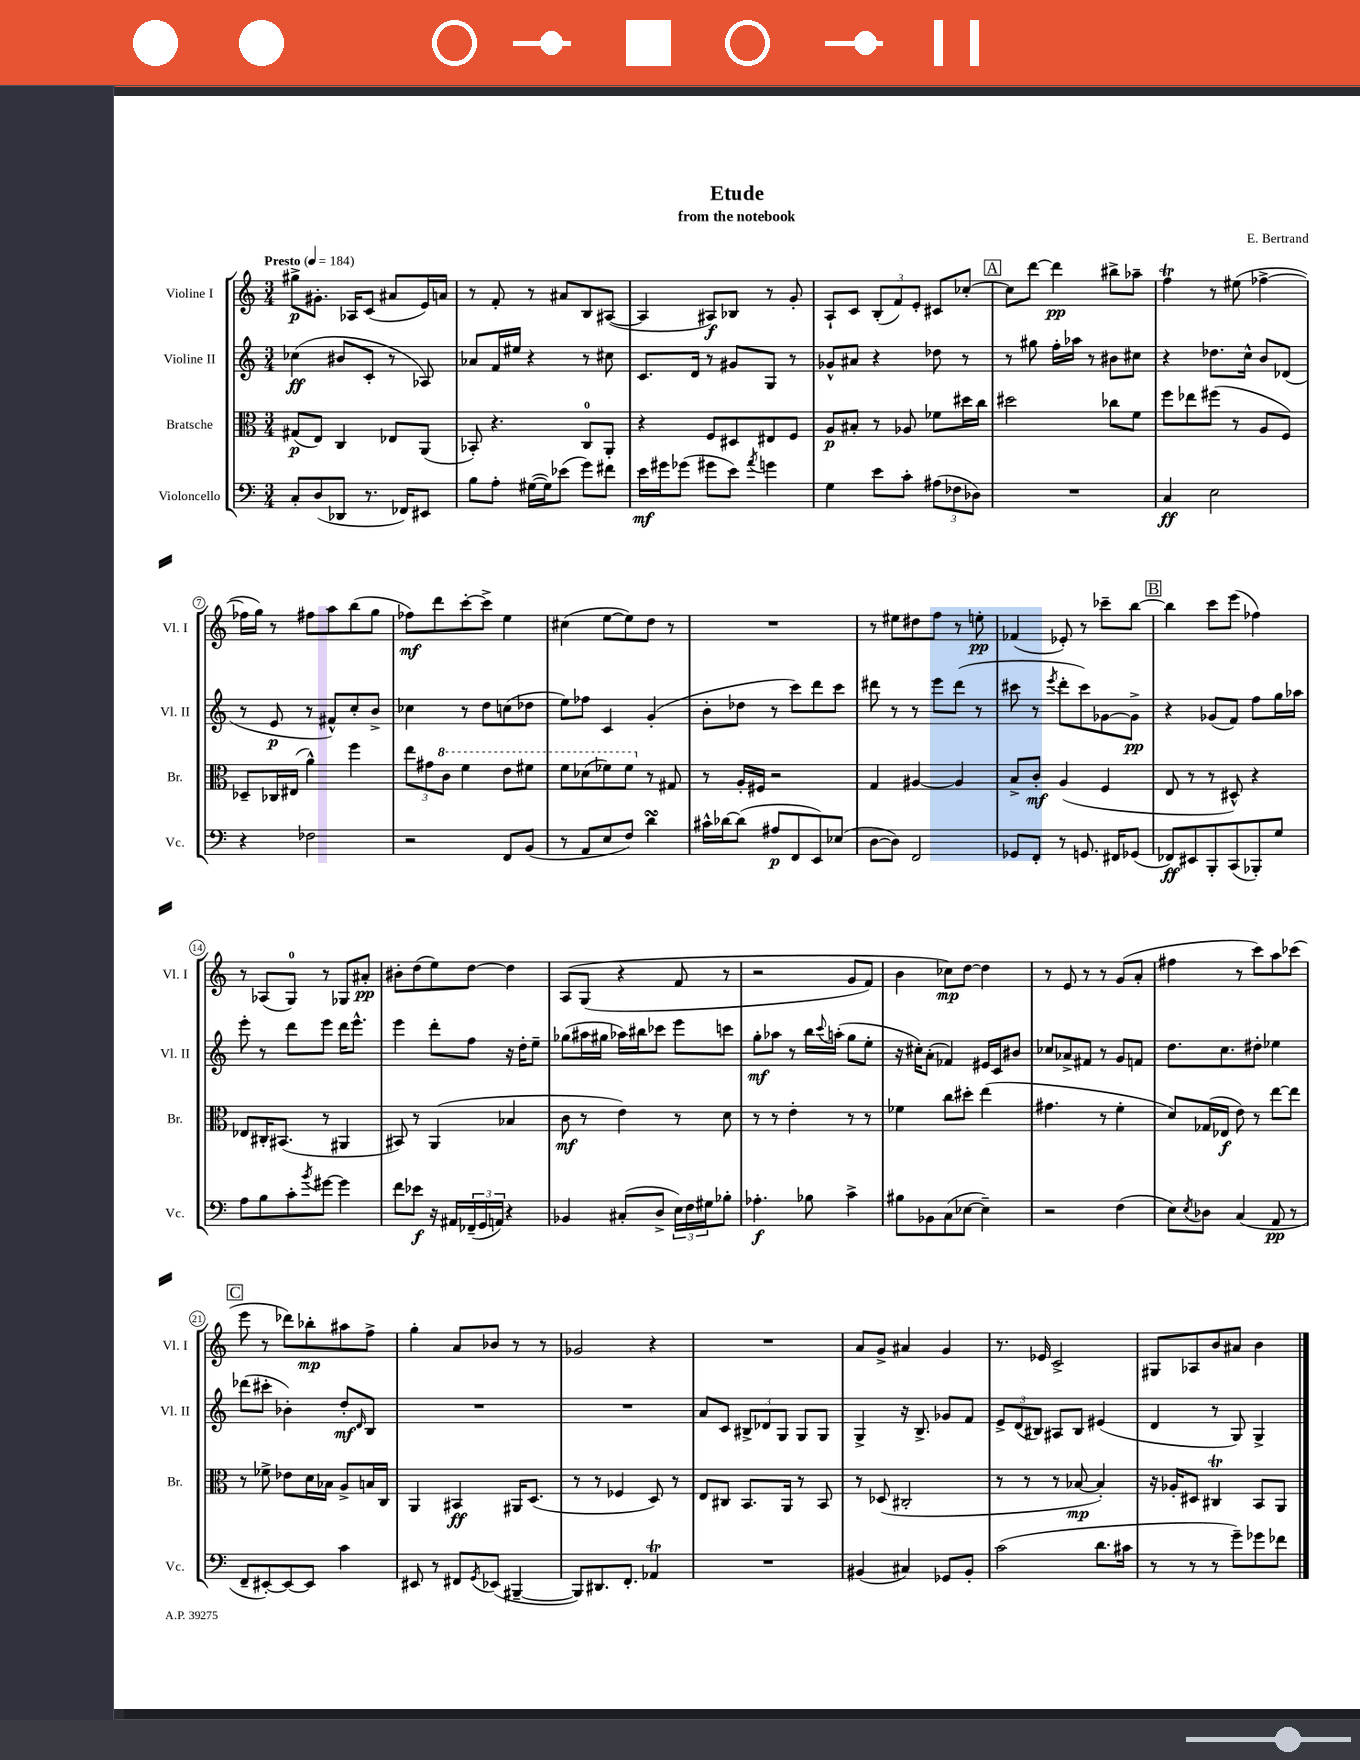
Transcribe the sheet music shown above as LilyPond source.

\header { title = "Etude" composer = "E. Bertrand" subtitle = "from the notebook" }
<<
\new StaffGroup <<
\new Staff = "s0" \with { instrumentName = "Violine I" shortInstrumentName = "Vl. I" } {
    \clef treble \key c \major \numericTimeSignature \time 3/4 \tempo "Presto" 4 = 184
    gis''8->\p gis'8.-. aes16 c'8( ais'8 e'16) a'16 |
    r8 f'8-. r8 ais'8 b8 ais8~( |
    ais4 ais8\f) bes8 r8 g'8-. |
    a8-! c'8 \tuplet 3/2 { b8-.( f'8) e'8-. } cis'8 ces''8~-. |
    \mark \markup { \box "A" } ces''8 d'''8~ d'''4\pp bis''8-> aes''8-- |
    f''4\trill r8 eis''8( fes''4~-> |
    fes''16 g''16) r8 fis''8 a''8 b''8( g''8 |
    fes''8\mf) d'''8 c'''8~-. c'''8-> e''4 |
    cis''4( e''8~ e''8) d''8 r8 |
    R2. |
    r8 eis''8 dis''8 f''8 r8 e''8-.\pp |
    fes'4( ees'8-.) r8 ces'''8-- b''8~ |
    \mark \markup { \box "B" } b''4 c'''8 e'''8( fes''4) |
    r8 aes8( g8-0) r8 ges8 ais'8-.\pp |
    bis'8-. d''8( e''8) d''8~ d''4 |
    a8\( g8( r4 f'8 r8 |
    r2 g'8 f'8) |
    b'4 ces''8\mp\) d''8~ d''4 |
    r8 e'8 r8 r8 g'8( a'8-. |
    fis''4 r8 c'''8) a''8 ces'''8( |
    \mark \markup { \box "C" } e'''8 r8 des'''8) bes''8-.\mp ais''8 f''8-> |
    g''4-. a'8 bes'8 r8 r8 |
    ges'2 r4 |
    R2. |
    a'8 g'8-> ais'4 g'4 |
    r8. ees'16 c'2-> |
    gis8 aes8 b'8 ais'8 b'4 \bar "|." |
}
\new Staff = "s1" \with { instrumentName = "Violine II" shortInstrumentName = "Vl. II" } {
    \clef treble \key c \major \numericTimeSignature \time 3/4
    ces''4\ff( bis'8 c'8-. r8 aes8) |
    aes'8 f'16 eis''16 r4 r8 cis''8 |
    c'8. d'16 r8 gis'8 g8 r8 |
    ges'8-^ ais'8 r4 des''8 r8 |
    \mark \markup { \box "A" } r8 gis''8 f''16-. aes''16 r8 bis'8 cis''8 |
    r4 des''8. c''16-^ b'8 des'8( |
    r8 e'8\p r8 fis'8-^) c''8-. b'8-> |
    ces''4 r8 d''8 c''8( des''8 |
    e''8) fes''8 c'4 g'4-.( |
    b'8-. des''8 r8 c'''8) d'''8 c'''8 |
    dis'''8 r8 r8 e'''8 dis'''8( r8 |
    cis'''8 r8 \acciaccatura { e'''8 } d'''8-. cis'''8) ges'8~ ges'8->\pp |
    \mark \markup { \box "B" } r4 ges'8( f'8) f''8 g''16 aes''16 |
    e'''8-. r8 d'''8 e'''8 d'''16 e'''8.-^ |
    e'''4 d'''8-. f''8 r16 d''16-. e''8-- |
    ges''8( ais''16 gis''16 aes''16) bis''16 ces'''8 e'''8 c'''8 |
    g''8-.\mf aes''8 r8 b''16 \appoggiatura { c'''8 } a''16-.( g''8 e''8-. |
    r16 cis''16-.) a'8-.( fes'4) eis'16 c'16 bis'8 |
    ces''8 aes'8-> fis'8 r8 g'8 f'8 |
    d''8. c''8. dis''8-. ees''4 |
    \mark \markup { \box "C" } des'''8( cis'''8-. bes'4-.) d''8-.\mf \grace { d'16 } b8 |
    R2. |
    R2. |
    a'8 c'8 \tuplet 3/2 { bis8-> des'8 g8 } g8 g8 |
    g4-> r16 b8.-> ges'8 f'8 |
    \tuplet 3/2 { e'8-> d'8( bis8) } ais8 bis8 eis'4( |
    d'4 r8 g8) g4-> \bar "|." |
}
\new Staff = "s2" \with { instrumentName = "Bratsche" shortInstrumentName = "Br." } {
    \clef alto \key c \major \numericTimeSignature \time 3/4
    gis8\p( e8) c4 ees8 a,8( |
    bes,8-.) r4. c8-0 a,8-. |
    r4 f8 dis8 eis8 f8 |
    a8\p bis8-. r8 aes8 fes'8 dis''16 c''16 |
    \mark \markup { \box "A" } dis''2 ces''8 f'8 |
    f''8 ees''8 fis''8( r8 a8 f8) |
    des8-- ces16 eis16( a'4-^) f''4 |
    \tuplet 3/2 { e''8 gis'8 \ottava #1 c''8 } f''4 e''8 fis''8 |
    f''8 des''8( fes''8) fes''8 \ottava #0 r8 gis8 |
    r8 a16-. fis16 r2 |
    g4 ais4~ ais4 |
    b8-> c'8-.\mf a4( f4 |
    \mark \markup { \box "B" } e8 r8 r8 dis8-^) r4 |
    ees8 cis16-. bis,8.( r8 ais,4 |
    bis,8) r8 a,4( bes4 |
    c'8\mf r8 e'4) r8 d'8 |
    r8 r8 e'4-. r8 r8 |
    fes'4 c''8 dis''8-. e''4( |
    gis'4. r8 f'4-. |
    d'8) ges16( ees16\f e'8) r8 e''8~ e''8 |
    \mark \markup { \box "C" } r8 fes'8-> ees'8 d'16 bes16 a8-> b16 c16 |
    a,4 bis,4\ff ais,16 d8.( |
    r8 r8 fes4 d8) r8 |
    e8 cis8 b,8. a,16 r8 b,8 |
    r8 des8( cis2-. |
    r8 r8 r8 bes8~\mp bes4-.) |
    r16 aes16-. dis8 cis4\trill b,8 a,8 \bar "|." |
}
\new Staff = "s3" \with { instrumentName = "Violoncello" shortInstrumentName = "Vc." } {
    \clef bass \key c \major \numericTimeSignature \time 3/4
    c8-. d8( des,8 r8. fes,16) eis,8 |
    b8 a8-. gis16~( gis16) ees'8( g'8) fis'8 |
    e'16\mf gis'16 ges'8( gis'8 e'8) \acciaccatura { a'8 } g'4 |
    g4 e'8 c'8-. \tuplet 3/2 { ais8( fes8 des8) } |
    \mark \markup { \box "A" } R2. |
    c4\ff e2 |
    r4 fes2 |
    r2 f,8 b,8( |
    r8 a,8 e8 f8) d'4\turn |
    cis'16-^ des'16~ des'8( ais8\p f,8 e,8) ees8( |
    d8~ d8) f,2 |
    ges,8 f,8-. r8 g,8. fis,16 ges,8( |
    \mark \markup { \box "B" } fes,8\ff) eis,8 b,,8-. c,8( bes,,8-.) g8 |
    a8 b8 c'8-. \acciaccatura { b'8 } gis'8~ gis'4 |
    f'8 ees'8\f r16 ais,16 \tuplet 3/2 { fes,16--( g,16 a,16) } r4 |
    bes,4 cis8-.( d8-> \tuplet 3/2 { e16) f16 gis16 } bes8-. |
    aes4.-.\f bes8 c'4-> |
    bis8 bes,8 c8( ees8~ ees4--) |
    r2 f4( |
    e8) \acciaccatura { e8 } des8 c4( a,8\pp r8 |
    \mark \markup { \box "C" } f,8-- eis,8~-.) eis,8~ eis,8 c'4 |
    eis,8 r8 fis,8 \acciaccatura { g,8 } ees,8( bis,,4~-- |
    bis,,8) dis,8. f,8.-. aes,4\trill |
    R2. |
    bis,4( cis4) ges,8 bis,8-. |
    c'2( d'8. cis'16 |
    r8 r8 r8 g'8--) ges'8 fes'8 \bar "|." |
}
>>
>>
\layout { \context { \Score \override BarNumber.stencil = #(make-stencil-circler 0.1 0.3 ly:text-interface::print) } }
